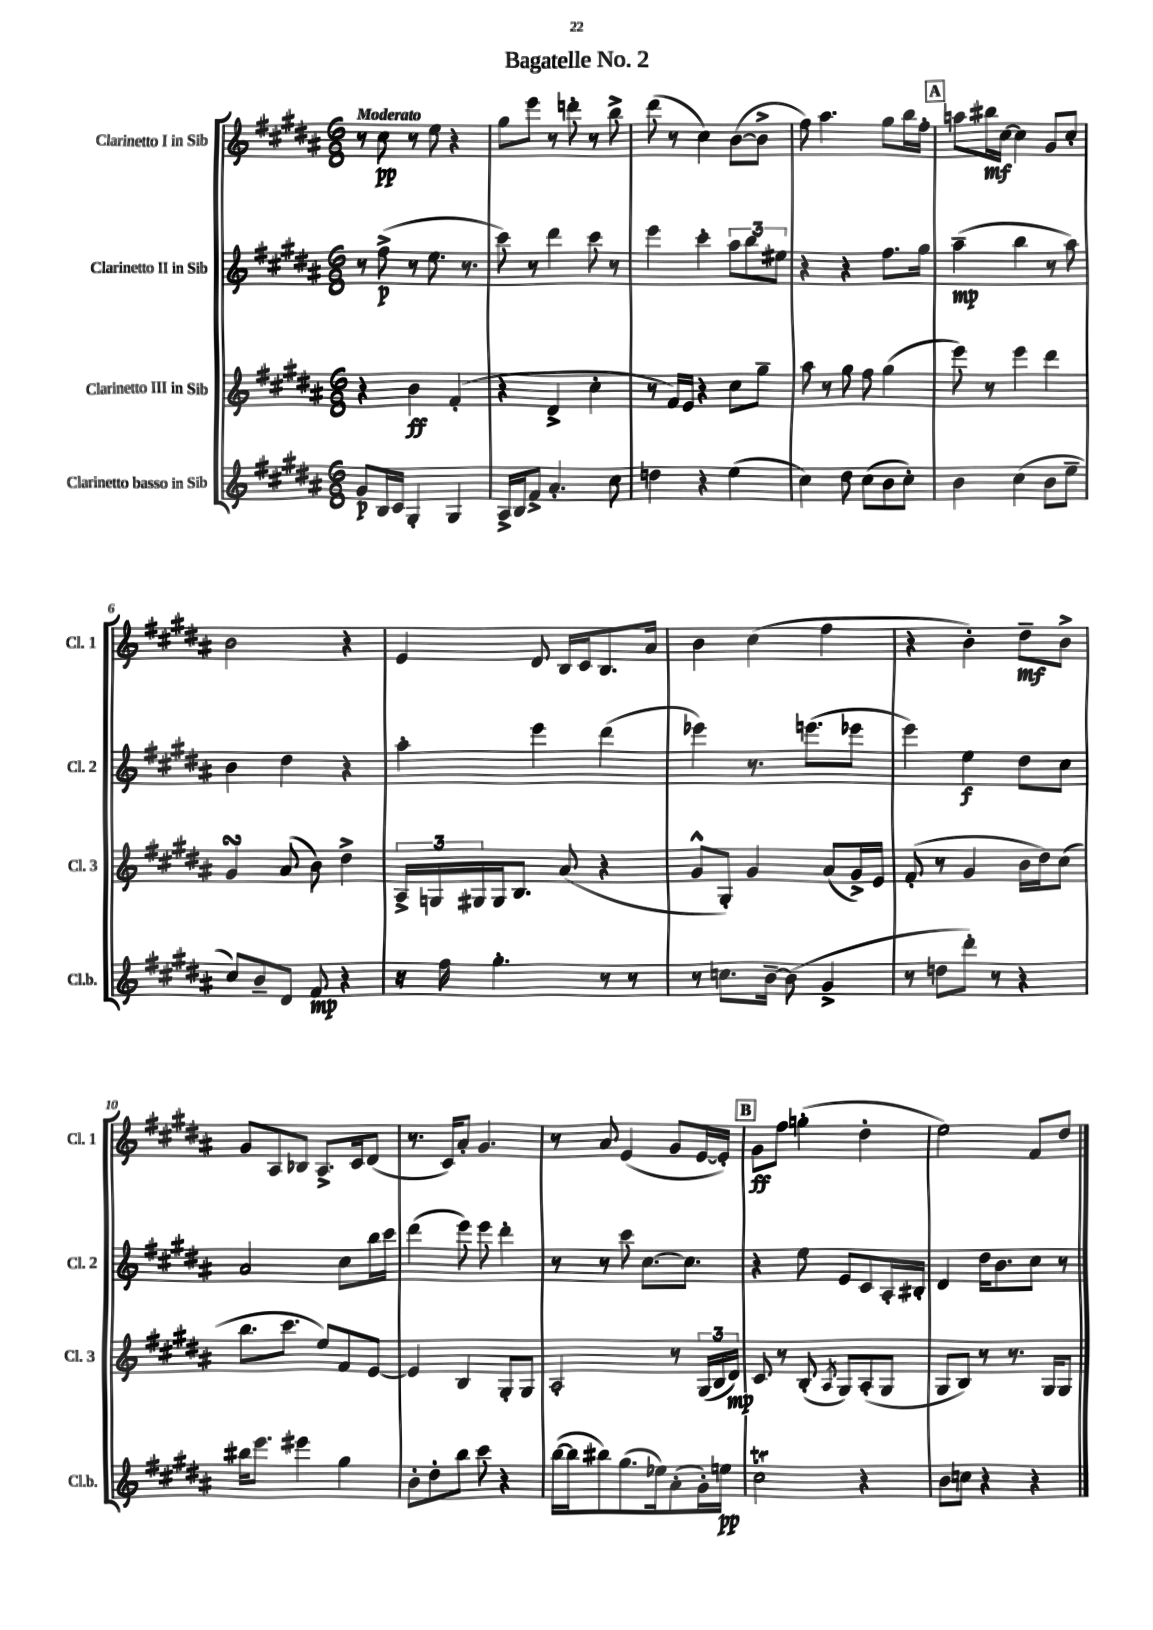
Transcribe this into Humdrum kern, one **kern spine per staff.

**kern	**dynam	**kern	**dynam	**kern	**dynam	**kern	**dynam
*part4	*part4	*part3	*part3	*part2	*part2	*part1	*part1
*staff4	*staff4	*staff3	*staff3	*staff2	*staff2	*staff1	*staff1
*I"Clarinetto basso in Sib	*	*I"Clarinetto III in Sib	*	*I"Clarinetto II in Sib	*	*I"Clarinetto I in Sib	*
*I'Cl.b.	*	*I'Cl. 3	*	*I'Cl. 2	*	*I'Cl. 1	*
*clefG2	*	*clefG2	*	*clefG2	*	*clefG2	*
*k[f#c#g#d#a#]	*	*k[f#c#g#d#a#]	*	*k[f#c#g#d#a#]	*	*k[f#c#g#d#a#]	*
*M6/8	*	*M6/8	*	*M6/8	*	*M6/8	*
=1	=1	=1	=1	=1	=1	=1	=1
!	!	!	!	!	!	!LO:TX:a:B:t=Moderato	!
8g#/L	p	4r	.	8r	.	8r	.
16B/L	.	.	.	(8ff#^\	p	8cc#\	pp
16c#/JJ	.	.	.	.	.	.	.
4G#'/	.	4b\	ff	8r	.	8r	.
.	.	.	.	8.ee\	.	8ee\	.
4G#/	.	(4f#'/	.	.	.	4r	.
.	.	.	.	8.r	.	.	.
=2	=2	=2	=2	=2	=2	=2	=2
16A#^/LL	.	4r	.	8ccc#\)	.	8gg#\L	.
16B/J	.	.	.	.	.	.	.
8f#^/J	.	.	.	8r	.	8eee\J	.
4.a#'/	.	4d#^/	.	4ddd#\	.	8r	.
.	.	.	.	.	.	8dddn'\	.
.	.	4cc#'\	.	8ccc#\	.	8r	.
8cc#\	.	.	.	8r	.	8bb^\	.
=3	=3	=3	=3	=3	=3	=3	=3
4ddn\	.	8r	.	4eee\	.	(8ddd#\	.
.	.	16f#/LL)	.	.	.	8r	.
.	.	16e/JJ	.	.	.	.	.
4r	.	4r	.	4ccc#'\	.	4cc#\)	.
(4ee\	.	8cc#\L	.	12aa#\L	.	([8b\L	.
.	.	.	.	12bb\	.	.	.
.	.	8gg#~\J	.	.	.	8b^\J]	.
.	.	.	.	12ee#X\J	.	.	.
=4	=4	=4	=4	=4	=4	=4	=4
4cc#\)	.	8aa#\	.	4r	.	8ff#\)	.
.	.	8r	.	.	.	4.aa#\	.
8dd#\	.	8gg#\	.	4r	.	.	.
(8cc#\L	.	8ff#\	.	.	.	.	.
8b\	.	(4gg#\	.	8.ff#\L	.	8gg#\L	.
8cc#'\J)	.	.	.	.	.	16bb\L	.
.	.	.	.	16gg#\Jk	.	16ff#'\JJ	.
!!LO:REH:place=s1:t=A
=5	=5	=5	=5	=5	=5	=5	=5
4b\	.	8eee\)	.	(4aa#~\	mp	8aan\L	.
.	.	8r	.	.	.	16bb#X\L	mf
.	.	.	.	.	.	[16cc#\JJ	.
(4cc#\	.	4eee\	.	4bb\	.	4cc#\]	.
8b\L	.	4ddd#\	.	8r	.	8g#/L	.
8ee~\J	.	.	.	8aa#\)	.	8cc#'/J	.
!!LO:LB:g=z
=6	=6	=6	=6	=6	=6	=6	=6
8cc#/L)	.	4g#sSSS/	.	4b\	.	2b\	.
8b~/	.	.	.	.	.	.	.
8d#/J	.	(8a#/	.	4dd#\	.	.	.
8f#/	mp	8b\)	.	.	.	.	.
4r	.	4dd#^\	.	4r	.	4r	.
=7	=7	=7	=7	=7	=7	=7	=7
16r	.	24A#^/LL	.	4aa#'\	.	4e/	.
.	.	24Gn/	.	.	.	.	.
16ff#\	.	.	.	.	.	.	.
.	.	24G#X/	.	.	.	.	.
4.gg#'\	.	16G#/J	.	.	.	.	.
.	.	8.B/J	.	.	.	.	.
.	.	.	.	4eee\	.	8d#/	.
.	.	(8a#/	.	.	.	16B/LL	.
.	.	.	.	.	.	16c#/J	.
8r	.	4r	.	(4ddd#\	.	8.B/	.
8r	.	.	.	.	.	.	.
.	.	.	.	.	.	16a#/Jk	.
=8	=8	=8	=8	=8	=8	=8	=8
8r	.	8g#^^/L	.	4eee-X\)	.	4b\	.
8.ccn\L	.	8G#'/J)	.	.	.	.	.
.	.	4g#/	.	8.r	.	(4cc#\	.
[16b~\Jk	.	.	.	.	.	.	.
(8b\]	.	.	.	.	.	.	.
.	.	.	.	(8.eeen\L	.	.	.
4g#^/	.	(8a#/L	.	.	.	4ff#\	.
.	.	16g#^/L)	.	8eee-X\J	.	.	.
.	.	16e/JJ	.	.	.	.	.
=9	=9	=9	=9	=9	=9	=9	=9
8r	.	(8f#'/	.	4eee\)	.	4r	.
8ddn\L	.	8r	.	.	.	.	.
8ddd#'\J)	.	4g#/	.	4ee\	f	4b'\)	.
8r	.	.	.	.	.	.	.
4r	.	16b\LL	.	8dd#\L	.	8dd#~\L	mf
.	.	16dd#\J)	.	.	.	.	.
.	.	(8cc#\J	.	8cc#\J	.	8b^\J	.
!!LO:LB:g=z
=10	=10	=10	=10	=10	=10	=10	=10
16bb#X\KL	.	8.bb\L	.	2a#/	.	8g#/L	.
8.eee\J	.	.	.	.	.	.	.
.	.	.	.	.	.	8A#/	.
.	.	8.ccc#\J	.	.	.	.	.
4eee#X\	.	.	.	.	.	8B-X/J	.
.	.	8ee/L)	.	.	.	8.A#^/L	.
4gg#\	.	8f#/	.	8cc#\L	.	.	.
.	.	.	.	.	.	16c#/k	.
.	.	[8e/J	.	16bb\L	.	(8d#/J	.
.	.	.	.	16ccc#\JJ	.	.	.
=11	=11	=11	=11	=11	=11	=11	=11
8b'\L	.	4e/]	.	(4ddd#\	.	8.r	.
8dd#'\	.	.	.	.	.	.	.
.	.	.	.	.	.	16c#/KL)	.
8bb\J	.	4B/	.	8eee\)	.	8a#'/J	.
8ccc#\	.	.	.	8eee\	.	4.g#/	.
4r	.	8G#'/L	.	4ddd#'\	.	.	.
.	.	8G#/J	.	.	.	.	.
=12	=12	=12	=12	=12	=12	=12	=12
([16bb\LL	.	2A#'/	.	8r	.	8r	.
16bb\J]	.	.	.	.	.	.	.
8bb#X\)	.	.	.	8r	.	8a#/	.
(8.gg#\	.	.	.	8ccc#\	.	(4e/	.
.	.	.	.	[8.cc#\L	.	.	.
16ee-X\k)	.	.	.	.	.	.	.
(8a#'\	.	8r	.	.	.	8g#/L	.
.	.	.	.	8.cc#\J]	.	.	.
16g#'\L)	.	(24G#/LL	.	.	.	[16e/L	.
.	.	24B/	.	.	.	.	.
16een\JJ	pp	.	.	.	.	16e'/JJ])	.
.	.	24d#/JJ)	mp	.	.	.	.
!!LO:REH:place=s1:t=B
=13	=13	=13	=13	=13	=13	=13	=13
2cc#T\	.	8c#/	.	4r	.	8g#\L	ff
.	.	8r	.	.	.	8ff#\J	.
.	.	(8B'/	.	8ee\	.	(4ggn'\	.
.	.	8qA#/	.	.	.	.	.
.	.	8G#/L)	.	8e/L	.	.	.
4r	.	(8A#'/	.	8c#/	.	4dd#'\	.
.	.	8G#/J	.	16A#'/L	.	.	.
.	.	.	.	16B#X'/JJ	.	.	.
=14	=14	=14	=14	=14	=14	=14	=14
8b\L	.	8G#/L	.	4d#/	.	2ee\)	.
8ccn\J	.	8B/J)	.	.	.	.	.
4r	.	8r	.	16dd#\KL	.	.	.
.	.	.	.	8.b\	.	.	.
.	.	8.r	.	.	.	.	.
4r	.	.	.	8cc#\J	.	8f#/L	.
.	.	16G#/KL	.	.	.	.	.
.	.	8G#/J	.	8r	.	8dd#/J	.
==	==	==	==	==	==	==	==
*-	*-	*-	*-	*-	*-	*-	*-
